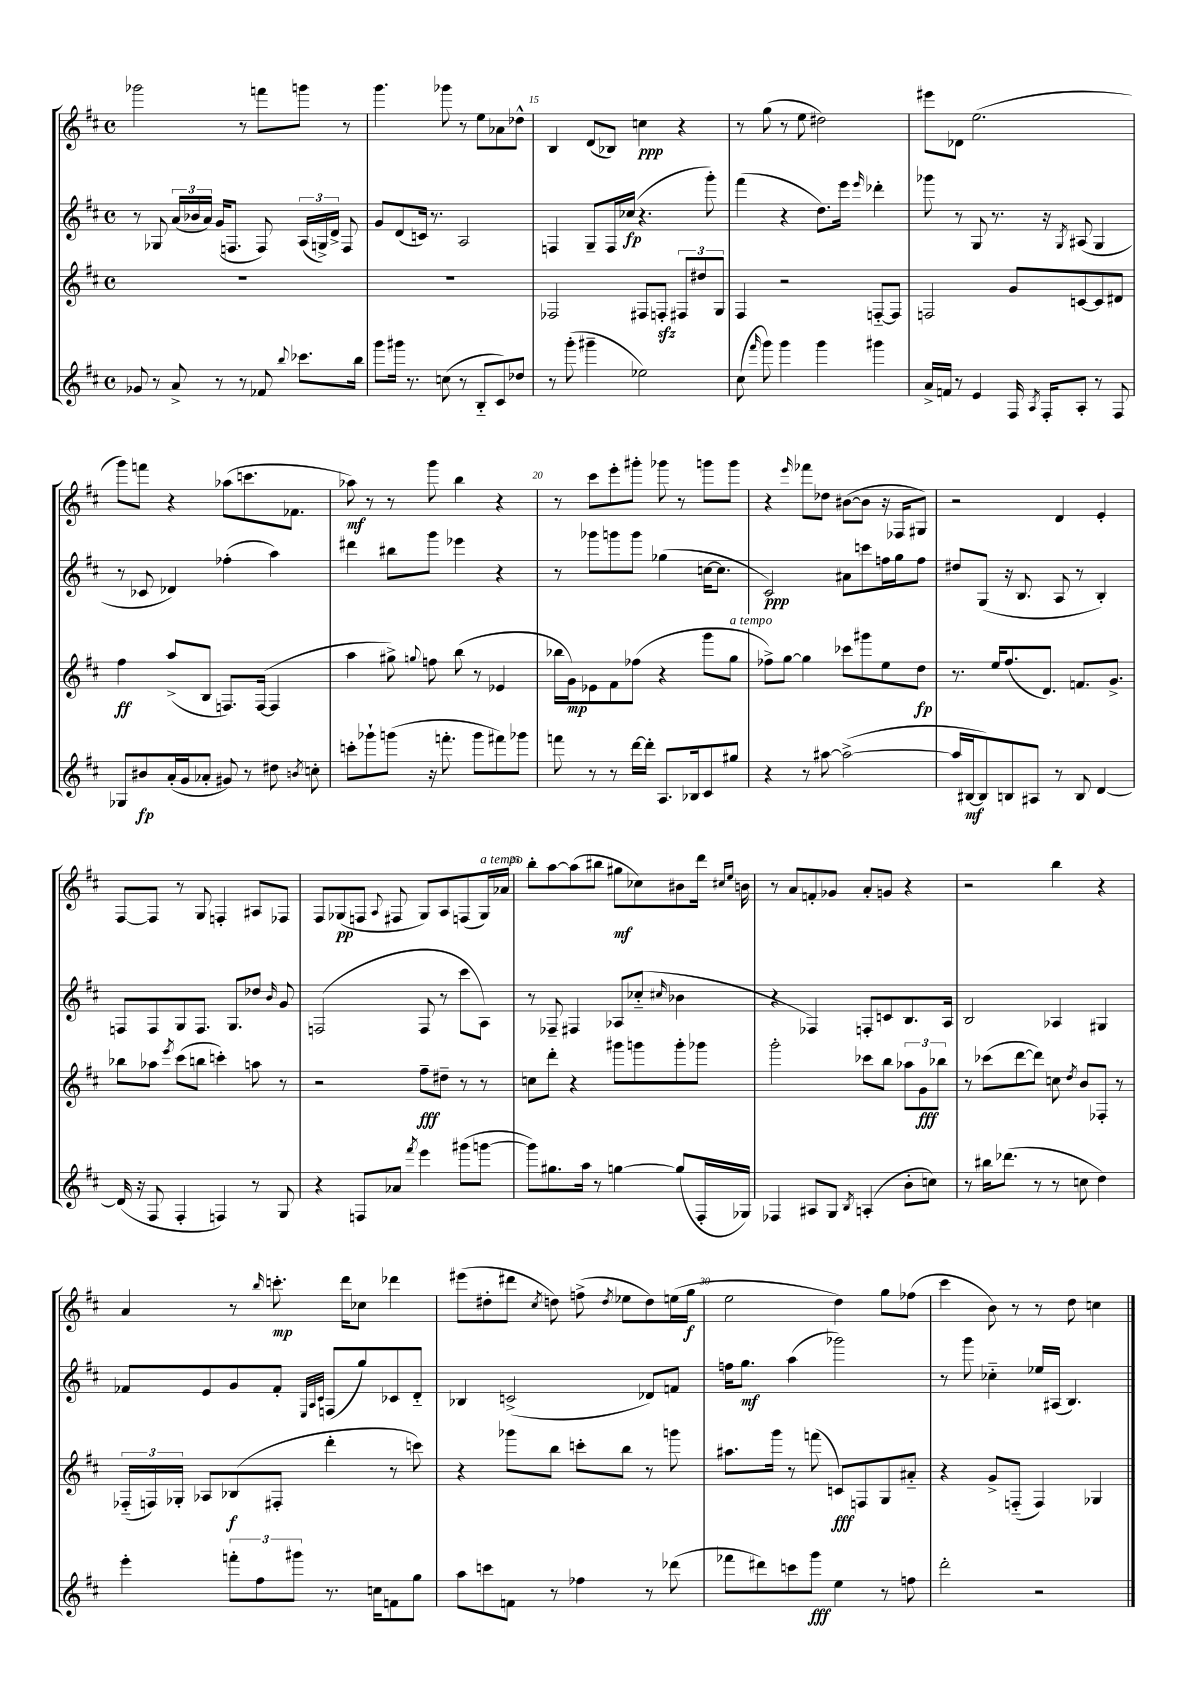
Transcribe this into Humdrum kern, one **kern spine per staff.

**kern	**kern	**kern	**kern
*staff4	*staff3	*staff2	*staff1
*clefG2	*clefG2	*clefG2	*clefG2
*k[f#c#]	*k[f#c#]	*k[f#c#]	*k[f#c#]
*M4/4	*M4/4	*M4/4	*M4/4
*met(c)	*met(c)	*met(c)	*met(c)
8g-	1r	8r	2ggg-
8r	.	8G-	.
8a^	.	(24a	.
.	.	24b-	.
.	.	24a)	.
8r	.	(16g	.
.	.	8.F	.
8r	.	.	8r
8f-	.	8F)	8fff
8qqbb	.	.	.
8.ccc-	.	(24A	8ggg
.	.	24G^)	.
.	.	24d^	.
.	.	8F	8r
16bb	.	.	.
=	=	=	=
8ggg	1r	8g	4.ggg
16ggg#	.	(8d	.
8.r	.	.	.
.	.	16c)	.
.	.	8.r	.
(8cc	.	.	8ggg-
8r	.	2A	8r
8B'~	.	.	8ee
8c#)	.	.	8a-
8dd-	.	.	8dd-^^
=	=	=	=
8r	2F-	4F	4B
(8ggg'	.	.	.
4ggg#~	.	8G~	(8d
.	.	16F	8B-)
.	.	(16cc-	.
2ee-)	8F#	4.r	4cc
.	8F'	.	.
.	12F#	.	4r
.	12dd#	.	.
.	.	8ggg')	.
.	12G	.	.
=	=	=	=
(8cc#	4F#	(4fff#	8r
16qqfff#	.	.	.
8ggg)	.	.	(8gg
4ggg	2r	4r	8r
.	.	.	8ee
4ggg	.	8.dd)	2dd#)
.	.	16eee	.
.	.	16qqeee	.
4ggg#	[8F'~	4ddd-'	.
.	8F]	.	.
=	=	=	=
16a^	2F	8ggg-	8eee#
16f	.	.	.
8r	.	8r	8d-
4e	.	8G	(2.ee
.	.	8.r	.
16F#	8g	.	.
8qA	.	.	.
16F#'	.	16r	.
.	.	8qG	.
8A'	[8c	(8A#	.
8r	8c]	4G	.
8F#	8d#	.	.
=	=	=	=
8G-	4ff#	8r	8ggg)
8b#	.	8c-	8fff
(16a'	(8aa^	4d-)	4r
16g	.	.	.
8a-'	8B	.	.
8g#)	8.F)	(4ff-'	(8aa-
8r	.	.	8.ccc
.	([16F	.	.
8dd#	4F]	4aa)	.
.	.	.	8.f-
8qb	.	.	.
8cc'	.	.	.
=	=	=	=
8ccc'	4aa	4ddd#	8aa-)
8ggg-`	.	.	8r
(8ggg	8gg#^)	8bb#	8r
.	8qqgg	.	.
16r	8ff	8ggg	8ggg
8.fff'	.	.	.
.	(8bb	4eee-	4bb
8ggg	8r	.	.
8fff#)	4e-	4r	4r
8ggg-	.	.	.
=	=	=	=
8fff	16bb-	8r	8r
.	16g)	.	.
8r	8e-	8ggg-	8ccc#
8r	8f#	8ggg	8eee'
[16ddd	(8ff-	8ggg	8ggg#'
16ddd']	.	.	.
8.A	4r	(4gg-	8ggg-
.	.	.	8r
16B-	.	.	.
8c#	8ggg	[16cc	8ggg
.	.	8.cc]	.
8gg#	8gg	.	8ggg
=	=	=	=
4r	8ff-^)	2c#)	4r
.	[8gg	.	.
.	.	.	16qqeee
8r	4gg]	.	8fff-
[8aa#	.	.	8dd-
(2aa#^_	8ccc-	8a#	([8b#
.	8ggg#	8ccc	8b#]
.	8ee	16ff	16r
.	.	16gg	16F-
.	8dd	8ff	8G#)
=	=	=	=
16aa#]	8.r	8dd#	2r
[16B#	.	.	.
8B#])	.	(8G	.
.	16ee	.	.
8B	(8.ff#	16r	.
.	.	8.B	.
8A#	.	.	.
.	8.d)	.	.
8r	.	8A	4d
8B	8.f	8r	.
[4d	.	4B')	4e'
.	8.g^	.	.
=	=	=	=
(16d]	8bb-	8F	[8F#
16r	.	.	.
8F#	8aa-	8F	8F#]
.	8qeee	.	.
4F#'	(8ccc#	8G	8r
.	8bb	8.F	8G
4F)	4ccc')	.	4F'
.	.	8.G	.
8r	8aa	8dd-	8A#
.	.	16qqb	.
8G	8r	8g	8F-
=	=	=	=
4r	2r	(2F	8F#
.	.	.	(8G-
8F	.	.	8F
.	.	.	8qqA
8a-	.	.	8F#
8qfff#	.	.	.
4eee	8ff#~	8F	8G-)
.	8dd#~	8r	8A
(8ggg#	8r	8ccc#	(8F
[8ggg	8r	8A)	16G-)
.	.	.	16a-
=	=	=	=
8ggg])	8cc	8r	8bb'
8.gg#	8ddd'	8F-~	[8aa
.	4r	4F#	(8aa]
16aa	.	.	.
8r	.	.	8bb#
[4gg	8ggg#	8A-	8gg#
.	8ggg	(8cc-'~	8cc-)
.	.	16qqcc#	.
(8gg]	8ggg'	4b-	8b#
16F#'	8ggg-	.	16ddd
.	.	.	16qqcc#
.	.	.	16qqee
16G-)	.	.	16b
=	=	=	=
4F-	2ggg'	4r	8r
.	.	.	8a
8A#	.	4F-)	8f'
8G	.	.	8g-
8qB	.	.	.
(4A'	8ccc-	8F'	8a'
.	8bb	8c	8g
8b'	12aa-	8.B	4r
.	12g	.	.
8cc)	.	.	.
.	12bb-	.	.
.	.	16A	.
=	=	=	=
8r	8r	2B	2r
16bb#	(8ccc-	.	.
(8.ddd-	.	.	.
.	[8ddd	.	.
8r	8ddd])	.	.
8r	8cc	4A-	4bb
.	8qdd	.	.
8cc	8b	.	.
4dd)	8F-'	4G#	4r
.	8r	.	.
=	=	=	=
4eee'	(24F-'~	8f-	4a
.	24F)	.	.
.	24G-'	.	.
.	8A-	8e	.
12fff'	(8B-	8g	8r
12ff#	.	.	.
.	.	.	16qqbb
.	8F#'	8f-'	8.ccc'
12ggg#	.	.	.
.	.	32qqE	.
.	.	32qqA	.
.	.	32qqc#	.
8.r	4ddd'	(8F	.
.	.	.	16ddd
.	.	8gg)	8cc-
16cc	.	.	.
8f	8r	8c-	4ddd-
8gg	8ccc)	8d'~	.
=	=	=	=
8aa	4r	4B-	(8eee#
8ccc	.	.	8dd#'
8f	8ggg-	(2c^	8ddd#
.	.	.	8qcc#
8r	8bb	.	8dd)
4ff-	8ccc'	.	(8ff^
.	.	.	8qdd
.	8bb	.	8ee-
8r	8r	8d-)	8dd)
(8ddd-	8ggg	8f	(16ee
.	.	.	16gg
=	=	=	=
8fff-	8.aa#	16ff	2ee
.	.	8.gg	.
8ddd#)	.	.	.
.	16ggg	.	.
8ccc	8r	(4aa	.
8ggg	(8fff	.	.
4ee	8c)	2ggg-)	4dd)
.	8F	.	.
8r	8G	.	8gg
8ff	8a#'~	.	(8ff-
=	=	=	=
2ddd'	4r	8r	4ccc#
.	.	8ggg	.
.	8g^	4cc-'~	8b)
.	(8F'~	.	8r
2r	4F)	16ee-	8r
.	.	(16A#	.
.	.	4.B)	8dd
.	4G-	.	4cc
==	==	==	==
*-	*-	*-	*-
